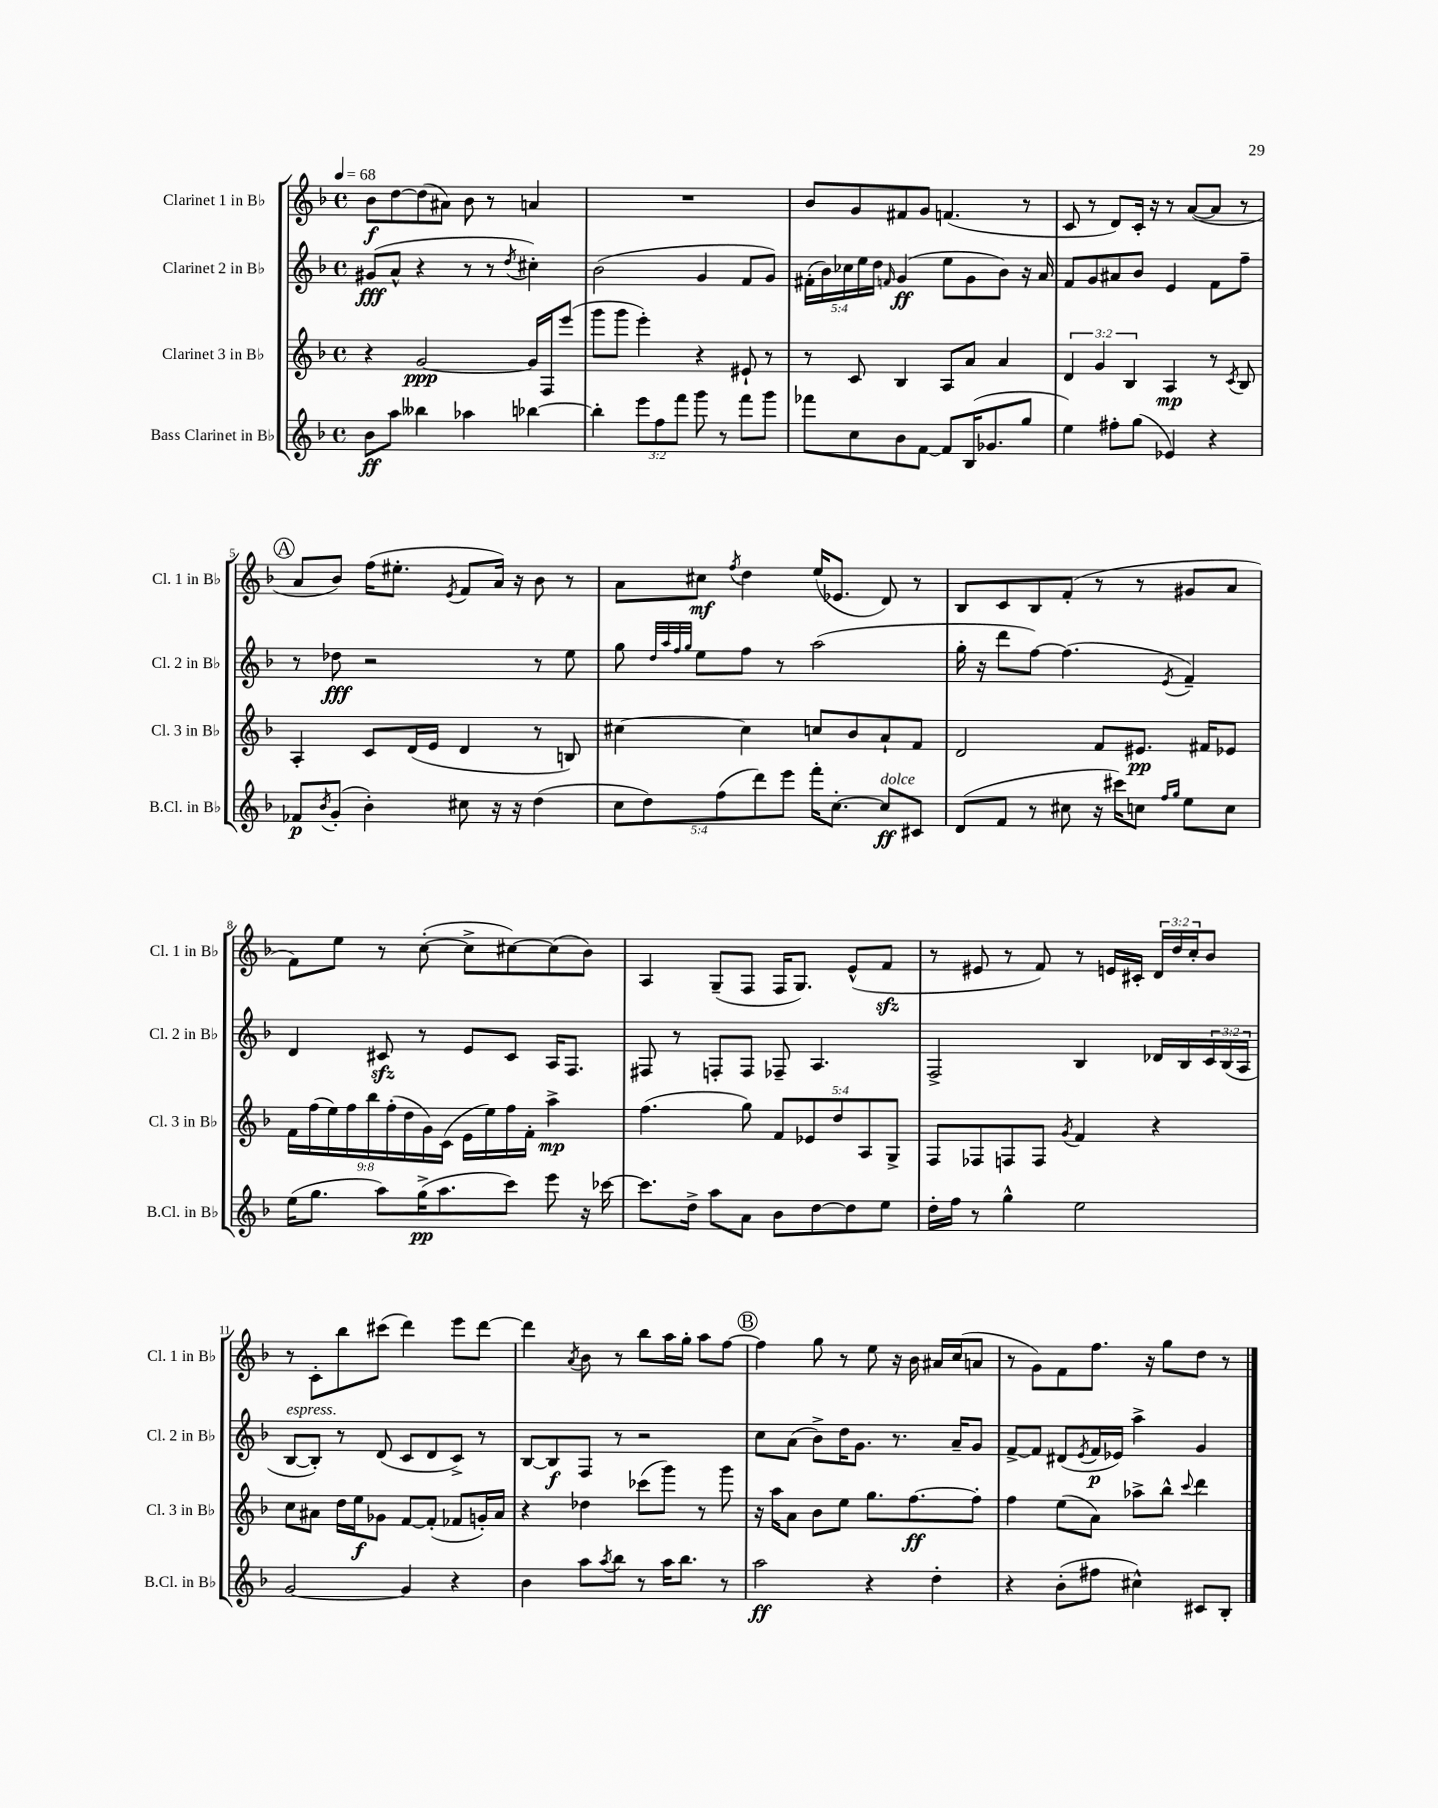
<<
\new StaffGroup <<
\new Staff = "s0" \with { instrumentName = "Clarinet 1 in Bb" shortInstrumentName = "Cl. 1 in Bb" } {
    \clef treble \key f \major \defaultTimeSignature \time 4/4 \override Staff.TupletNumber.text = #tuplet-number::calc-fraction-text \tempo 4 = 68
    bes'8\f d''8~ d''8( ais'8) bes'8 r8 a'4 |
    R1 |
    bes'8 g'8 fis'8 g'8 f'4.( r8 |
    c'8 r8 d'8) c'16-. r16 r8 a'8~( a'8 r8 |
    \mark \markup { \circle "A" } a'8 bes'8) f''16( eis''8.-. \acciaccatura { e'8 } f'8 a'16) r16 bes'8 r8 |
    a'8 cis''8\mf \acciaccatura { f''8 } d''4 e''16( ees'8. d'8) r8 |
    bes8 c'8 bes8 f'8-.( r8 r8 gis'8 a'8 |
    f'8) e''8 r8 c''8~-.( c''8-> cis''8~) cis''8( bes'8) |
    a4 g8--( f8 f16 g8.) e'8-^( f'8\sfz |
    r8 eis'8 r8 f'8) r8 e'16 cis'16-. \tuplet 3/2 { d'16 d''16 c''16-. } bes'8 |
    r8 c'8-. bes''8 cis'''8( d'''4) e'''8 d'''8~ |
    d'''4 \acciaccatura { a'8 } bes'8 r8 bes''8 a''16 g''16-. a''8 f''8~ |
    \mark \markup { \circle "B" } f''4 g''8 r8 e''8 r16 bes'16 ais'16 c''16( a'8 |
    r8 g'8) f'8 f''8. r16 g''8 d''8 r8 \bar "|." |
}
\new Staff = "s1" \with { instrumentName = "Clarinet 2 in Bb" shortInstrumentName = "Cl. 2 in Bb" } {
    \clef treble \key f \major \defaultTimeSignature \time 4/4 \override Staff.TupletNumber.text = #tuplet-number::calc-fraction-text
    gis'8\fff( a'8-^ r4 r8 r8 \acciaccatura { d''8 } cis''4-.) |
    bes'2( g'4 f'8 g'8) |
    \tuplet 5/4 { fis'16-.( bes'16) ces''16 e''16 d''16 } \grace { f'16 } g'4\ff( e''8 g'8 bes'8) r16 a'16 |
    f'8 g'8 ais'8 bes'8 e'4 f'8 f''8-- |
    \mark \markup { \circle "A" } r8 des''8\fff r2 r8 e''8 |
    g''8 \grace { d''32 a''32 f''32 g''32 } e''8 f''8 r8 a''2( |
    g''16-. r16 d'''8 f''8~) f''4.( \acciaccatura { e'8 } f'4--) |
    d'4 cis'8\sfz r8 e'8 cis'8 a16 f8. |
    fis8 r8 f8-. f8 fes8-- a4. |
    f2-> bes4 des'16 bes16 \tuplet 3/2 { c'16 bes16( a16 } |
    bes8~^\markup { \italic "espress." } bes8-.) r8 d'8( c'8 d'8 c'8->) r8 |
    bes8~ bes8\f f8 r8 r2 |
    \mark \markup { \circle "B" } c''8 a'8( bes'8->) d''16 g'8. r8. a'16-- g'8 |
    f'8~-> f'8 dis'8( \acciaccatura { e'8 } f'16\p ees'16) a''4-> g'4 \bar "|." |
}
\new Staff = "s2" \with { instrumentName = "Clarinet 3 in Bb" shortInstrumentName = "Cl. 3 in Bb" } {
    \clef treble \key f \major \defaultTimeSignature \time 4/4 \override Staff.TupletNumber.text = #tuplet-number::calc-fraction-text
    r4 g'2~\ppp g'16 f16 e'''8( |
    g'''8 g'''8 e'''4-.) r4 eis'8-! r8 |
    r8 c'8 bes4 a8 a'8 a'4 |
    \tuplet 3/2 { d'4 g'4 bes4 } a4\mp r8 \acciaccatura { c'8 } bes8 |
    \mark \markup { \circle "A" } a4-. c'8 d'16( e'16 d'4 r8 b8) |
    cis''4~ cis''4 c''8 bes'8 a'8-! f'8 |
    d'2 f'8 eis'8.\pp fis'16 ees'8 |
    \tuplet 9/8 { f'16 f''16( e''16) f''16 bes''16 f''16-.( d''16 g'16) c'16( } e'16 e''16) f''16 f'16-. a''4->\mp |
    f''4.( g''8) \tuplet 5/4 { f'8 ees'8 d''8 a8 g8-> } |
    f8 fes8 f8 f8 \acciaccatura { g'8 } f'4 r4 |
    c''8 ais'8 d''16 e''16\f ges'8 f'8~ f'8-.( fes'8 g'16-.) ais'16 |
    r4 des''4 ces'''8( g'''8) r8 g'''8 |
    \mark \markup { \circle "B" } r16 a''16 a'8 bes'8 e''8 g''8. f''8.~\ff f''8-. |
    f''4 e''8( a'8) aes''8-> bes''8-^ \appoggiatura { c'''8 } d'''4 \bar "|." |
}
\new Staff = "s3" \with { instrumentName = "Bass Clarinet in Bb" shortInstrumentName = "B.Cl. in Bb" } {
    \clef treble \key f \major \defaultTimeSignature \time 4/4 \override Staff.TupletNumber.text = #tuplet-number::calc-fraction-text
    bes'8\ff a''8 beses''4 aes''4 bes''4~ |
    bes''4-. \tuplet 3/2 { e'''8 f''8 f'''8 } g'''8 r8 f'''8 g'''8 |
    fes'''8 c''8 bes'8 f'8~ f'8 bes16( ges'8. g''8 |
    e''4) fis''8-. g''8( ees'4) r4 |
    \mark \markup { \circle "A" } fes'8\p \acciaccatura { bes'8 } g'8-.( bes'4-.) cis''8 r16 r16 d''4( |
    \tuplet 5/4 { c''8 d''8) f''8( d'''8) e'''8 } f'''16-. c''8.~-. c''8\ff^\markup { \italic "dolce" } cis'8 |
    d'8( f'8 r8 cis''8 r16 cis'''16) c''8 \grace { f''16 g''16 } e''8 c''8 |
    e''16( g''8. a''8) g''16->\pp( a''8. c'''8) e'''8 r16 ces'''16~ |
    ces'''8. d''16-> a''8 a'8 bes'8 d''8~ d''8 e''8 |
    d''16-. f''16 r8 g''4-^ e''2 |
    g'2~ g'4 r4 |
    bes'4 a''8 \acciaccatura { a''8 } bes''8 r8 a''16 bes''8. r8 |
    \mark \markup { \circle "B" } a''2\ff r4 d''4-. |
    r4 bes'8-.( fis''8 cis''4-^) cis'8 bes8-. \bar "|." |
}
>>
>>
